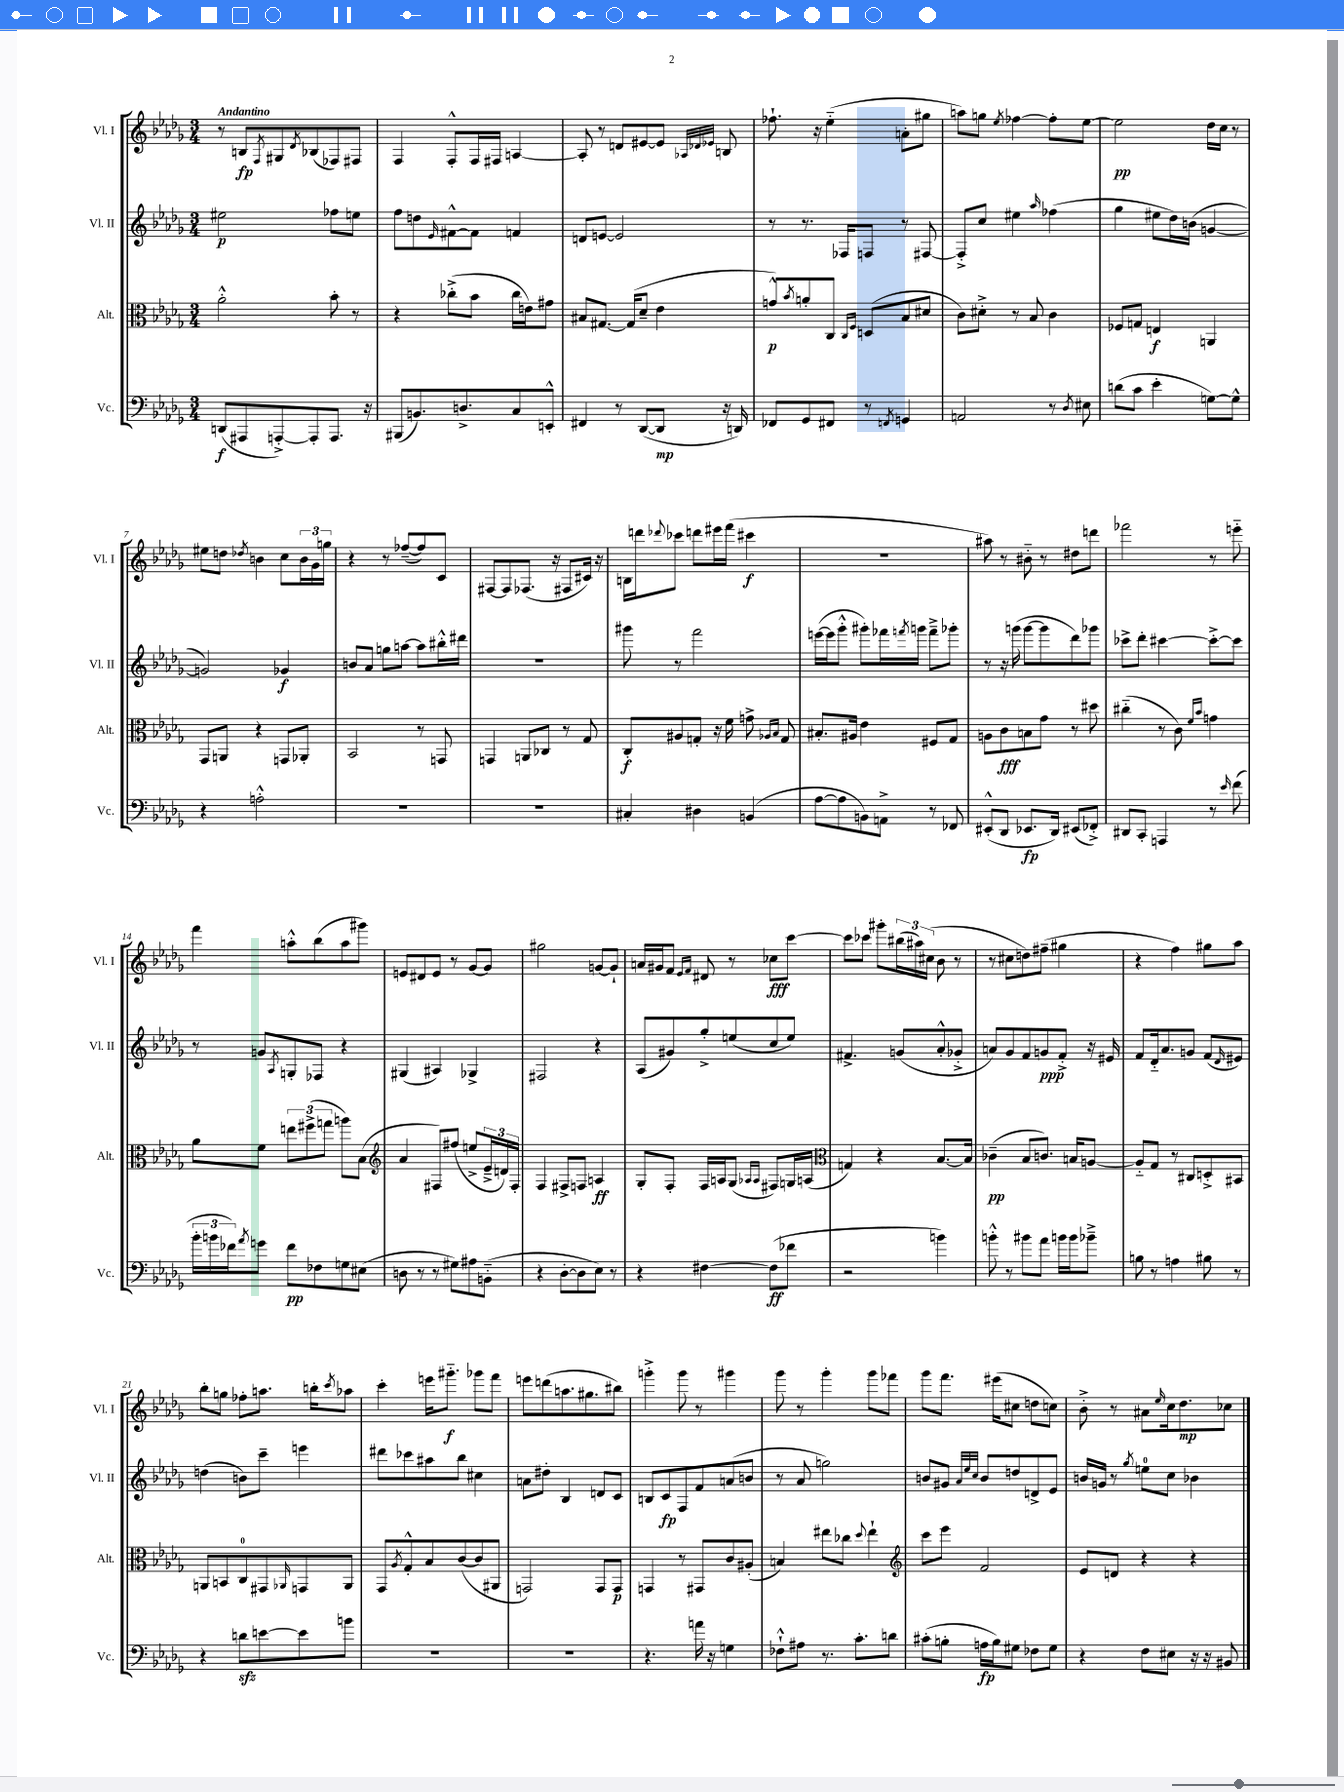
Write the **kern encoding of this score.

**kern	**kern	**kern	**kern
*staff4	*staff3	*staff2	*staff1
*clefF4	*clefC3	*clefG2	*clefG2
*k[b-e-a-d-g-]	*k[b-e-a-d-g-]	*k[b-e-a-d-g-]	*k[b-e-a-d-g-]
*M3/4	*M3/4	*M3/4	*M3/4
(8DD/L	2a-'^^\	2ee#\	8r
8AAA#/	.	.	8B/L
.	.	.	8qF/
[8AAA'^/)	.	.	8G#/
.	.	.	8qd-/
8AAA'/]	.	.	(8B-/
8.AAA/J	8b-'\	8ff-\L	8F-/)
.	8r	8ee\J	8F#/J
16r	.	.	.
=	=	=	=
(8BBB#/L	4r	8ff\L	4F/
8.BB/)	.	8dd\	.
.	.	16qqe-/	.
.	(8cc-'^\L	[8f#^^\	8F'^^/L
8.D^/	.	.	.
.	8b-\J	8f#\]J	16F/L
.	.	.	16F#/JJ
8C/	16cc-\LL	4f/	[4A/
.	16e\J)	.	.
8EE'^^/J	8g#\J	.	.
=	=	=	=
4FF#/	8B#/L	8d/L	8A'/]
.	[8.G#/J	[8e/J	8r
8r	.	2e/]	8d/L
.	(16G#/]LK	.	.
([8DD-/L	8d-~/J	.	[8e#/
8DD-/]J	4e-\	.	8e#/]J
.	.	.	32qqA-/LLL
.	.	.	32qqd-/
.	.	.	32qqe-/JJJ
16r	.	.	8B/
16DD/)	.	.	.
=	=	=	=
8FF-/L	8g^^/L)	8r	8.ff-`\
.	8qb-/	.	.
8GG-/	8a'/	8.r	.
.	.	.	16r
8FF#/J	8C/J	.	(4ee-'~\
.	.	16F-/LK	.
.	16qqC/LL	.	.
.	16qqF/JJ	.	.
8r	(8D/L	8F/J	.
8qFF/	.	.	.
4GG/	8B-/	8r	8a'\L
.	8d#/J	[8F#/	8gg#\J
=	=	=	=
2AA/	8c\L)	8F#'^/]L	8aa\L)
.	8d#'^\J	8cc/J	8gg\J
.	.	.	8qee-/
.	8r	4ee#\	[4ff-\
.	8B-/	.	.
.	.	16qqaa-/	.
8r	4c\	(4ff-\	8ff-'\]L
8qD-/	.	.	.
8E#\	.	.	[8ee-\J
=	=	=	=
(8d\L	8F-/L	4gg-\	2ee-\]
8c\J	8G/J	.	.
4e-'\	4E/	8ee#\L	.
.	.	16dd-\L)	.
.	.	(16b\JJ	.
[8G\L)	4AA/	[4g/	16dd-\LL
.	.	.	16cc\JJ
8G^^\]J	.	.	8r
=	=	=	=
4r	8GG-/L	2g/])	8ee#\L
.	8AA/J	.	8dd\J
.	.	.	8qdd-/
2A'^^\	4r	.	4b\
.	8GG/L	4g-/	8cc\L
.	8AA-'/J	.	24b\L
.	.	.	24g-\
.	.	.	24gg\JJ
=	=	=	=
2.r	2BB-/	8b/L	4r
.	.	8a-/J	.
.	.	8gg\L	8r
.	.	[8aa\J	([8ff-~/L
.	8r	8aa\]L	8ff-/])
.	8GG/	16bb#'^^\L	8c/J
.	.	16ddd#\JJ	.
=	=	=	=
2.r	4GG/	2.r	[8F#/L
.	.	.	8F#/]
.	8AA/L	.	(8.F-/J
.	8C-/J	.	.
.	.	.	16r
.	8r	.	8F#/L
.	8G-/	.	16c#/Jk)
.	.	.	16r
=	=	=	=
4C#'/	8C'/L	8ggg#\	16B\LL
.	.	.	16ddd\J
.	.	.	8qqddd-/
.	8A#/	8r	8ccc-\J
4D#\	8G'/J	2fff\	8ddd\L
.	16r	.	16eee#\L
.	16f\	.	(16fff\JJ
(4BB/	8g^\	.	4ccc#\
.	16qqA-/LL	.	.
.	16qqB-/JJ	.	.
.	8G/	.	.
=	=	=	=
[8A-\L	8.B#'/L	([16eee\LL	2.r
.	.	16eee\]J	.
8A-\]	.	8ggg-'^^\J	.
.	16A#/Jk	.	.
8BB\)	4e-\	8ggg#'\L)	.
8AA^\J	.	16fff-\L	.
.	.	8qfff/	.
.	.	16ggg\JJ	.
8r	8F#/L	8fff~^\L	.
8FF-/	8G-/J	8ggg-'\J	.
=	=	=	=
(8EE#'^^/L	8A\L	8r	8aa#\)
8DD-/J	8c\	16r	8r
.	.	(16ggg\	.
8.EE-/L	8B\	[8ggg\L	8b#'~\
.	8g-\J	8ggg\]	8r
16DD-/Jk)	.	.	.
(8EE#/L	8r	8ddd-\)	8dd#\L
8FF-'^/J)	8dd#\	8ggg-\J	8ddd\J
=	=	=	=
8DD#/L	(4cc#'~\	8ccc-^\L	2fff-\
8CC'/J	.	8ddd-'\J	.
4AAA/	8r	[4ccc#\	.
.	8c\)	.	.
.	16qqf/LL	.	.
.	16qqb-/JJ	.	.
8r	4g\	8ccc#'^\_L	8r
16qqe-/	.	.	.
(8f\	.	8ccc#\]J	8eee'~\
=	=	=	=
24b-'\LL	8a-\L	8r	4fff\
24b\	.	.	.
24f-\J)	.	.	.
8qa-/	.	.	.
8g\J	8f\J	8g/L	.
.	.	8qA-/	.
8f-\L	12ee\L	8G'/	8aa'^^\L
.	(12ff#^\	.	.
8F-\	.	8F-/J	(8bb-\
.	12gg\J	.	.
8G\	8aa\L)	4r	8aa\
(8E#\J	(8B-\J	.	8ggg#\J)
=	=	=	=
*	*clefG2	*	*
8D\	4a-/	(4G#/	8e/L
8r	.	.	8d#/
8r	8F#/L)	4A#/)	8e/J
8G#\L)	(8ff#/J	.	8r
8A#\	8ee^/L	4G-^/	[8g-/L
(8BB'~\J	24e-~^/L	.	8g-/]J
.	24d/)	.	.
.	24F#'/JJ	.	.
=	=	=	=
4r	4F/	2F#/	2gg#\
[8D-'\L	8F#^/L	.	.
8D-\]	8F/J	.	.
8E-\J)	4A/	4r	[8g/L
8r	.	.	8g`/]J
=	=	=	=
4r	8G-'/L	(8A-/L	16a/LL
.	.	.	16g#/J
.	8F'/J	8g#/)	8f/J
.	.	.	16qqe-/LL
.	.	.	16qqf/JJ
[4F#\	16F/LL	8gg-'^/	8d#/
.	16A/J	.	.
.	(8G-/J	(8ee/	8r
.	16qqA-/LL	.	.
.	16qqA-/JJ	.	.
(8F#\]L	8F#/L)	8cc/	8cc-\L
8f-\J	16G/L	8ee/J)	[8ccc\J
.	(16A/JJ	.	.
=	=	=	=
*	*clefC3	*	*
2r	4G/)	4.f#^/	8ccc\]L
.	.	.	8ccc-\J
.	4r	.	8ggg#'\L
.	.	(8g/L	(24bb#\L
.	.	.	24aa#\)
.	.	.	(24cc#\JJ
4b\)	[8.B-/L	8a-'^^/	8b-\
.	.	8g-'^/J	8r
.	16B-/]Jk	.	.
=	=	=	=
8b'^^\	(4c-~\	8a/L)	8r
8r	.	8g-/	8cc#\L
8b#\L	8B-/L	8f/	8dd\)
8a-\J	8.c/J)	8g/	(8ff#~\J
16b\LL	.	8f'^/J	4gg#\
16b\J	16B/LK	.	.
8b-~^\J	[8A/J	16r	.
.	.	16e#/	.
=	=	=	=
8B\	8A'~/]L	8f/L	4r
8r	8G-/J	16d-'~/k	.
.	.	8.a-/	.
4A\	8r	.	4ff\)
.	8C#/L	8g/J	.
8B#\	8D'^/	(8f/L	8gg#\L
.	.	16qqd-/	.
8r	8BB#/J	8e#/J)	8aa-\J
=	=	=	=
4r	8AA/L	(4dd\	8bb-'\L
.	8BB/	.	8gg\J
8d\L	8C/	8b\L)	8ff-'\L
[8e\	8GG#/	8ccc~\J	8.aa\J
.	16qqAA-/	.	.
8e\]	8GG/	4eee\	.
.	.	.	16bb'\LK
.	.	.	8qccc/
8b\J	8AA-/J	.	8aa-\J
=	=	=	=
2.r	8GG-/L	8ddd#\L	4ccc'\
.	8qA-/	.	.
.	8G-'^^/	8ccc-\	.
.	8B-/	8aa#\	16eee\LK
.	.	.	8.ggg#'~\J
.	([8c/	8bb-\J	.
.	8c/]	4cc#\	8ggg-\L
.	8AA#/J	.	8fff\J
=	=	=	=
2.r	2GG/)	8a\L	8eee\L
.	.	8dd#'\J	(8ddd\
.	.	4B-/	8.aa\
.	.	.	8.gg#\
.	8GG/L	8d/L	.
.	8GG/J	8c/J	8bb#\J)
=	=	=	=
4.r	4GG/	8B/L	4ggg'^\
.	.	8c/	.
.	8r	8F/	8ggg\
16a\	8GG#/L	8f/	8r
16r	.	.	.
4G\	8c/	(8a/	4ggg#\
.	(8A#'/J	8b/J	.
=	=	=	=
8F-`^^\L	4B/)	8r	8ggg-\
8A#\J	.	8a-/	8r
8.r	8ee#\L	2gg\)	4ggg-'\
.	8cc-\J	.	.
8.c'\L	.	.	.
.	8qqdd-/	.	.
.	4ee#`\	.	8ggg-\L
8d\J	.	.	8fff-\J
=	=	=	=
*	*clefG2	*	*
(8c#'\L	8ccc\L	8b/L	8ggg-\L
8B'\J	8eee-\J	8g#/J	8.fff\J
.	.	32qqa-/LLL	.
.	.	32qqee-/	.
.	.	32qqcc/JJJ	.
16A\LL	2f/	8b/L	.
16B\J)	.	.	(16eee#\LK
8G#\J	.	8dd/	8cc#\J
8F-\L	.	8d^/	8dd\L
8G#\J	.	8e-/J	8cc\J)
=	=	=	=
4r	8e-/L	16b/LL	8b-'^\
.	.	16g/JJ	.
.	8d/J	8r	8r
.	.	8qgg-/	.
8F\L	4r	8ee\L	8a#\L
.	.	.	16qqee-/
8E#\J	.	8cc\J	16cc\k
.	.	.	8.dd-\
16r	4r	4b-\	.
16r	.	.	.
8BB#/	.	.	8cc-\J
==	==	==	==
*-	*-	*-	*-
